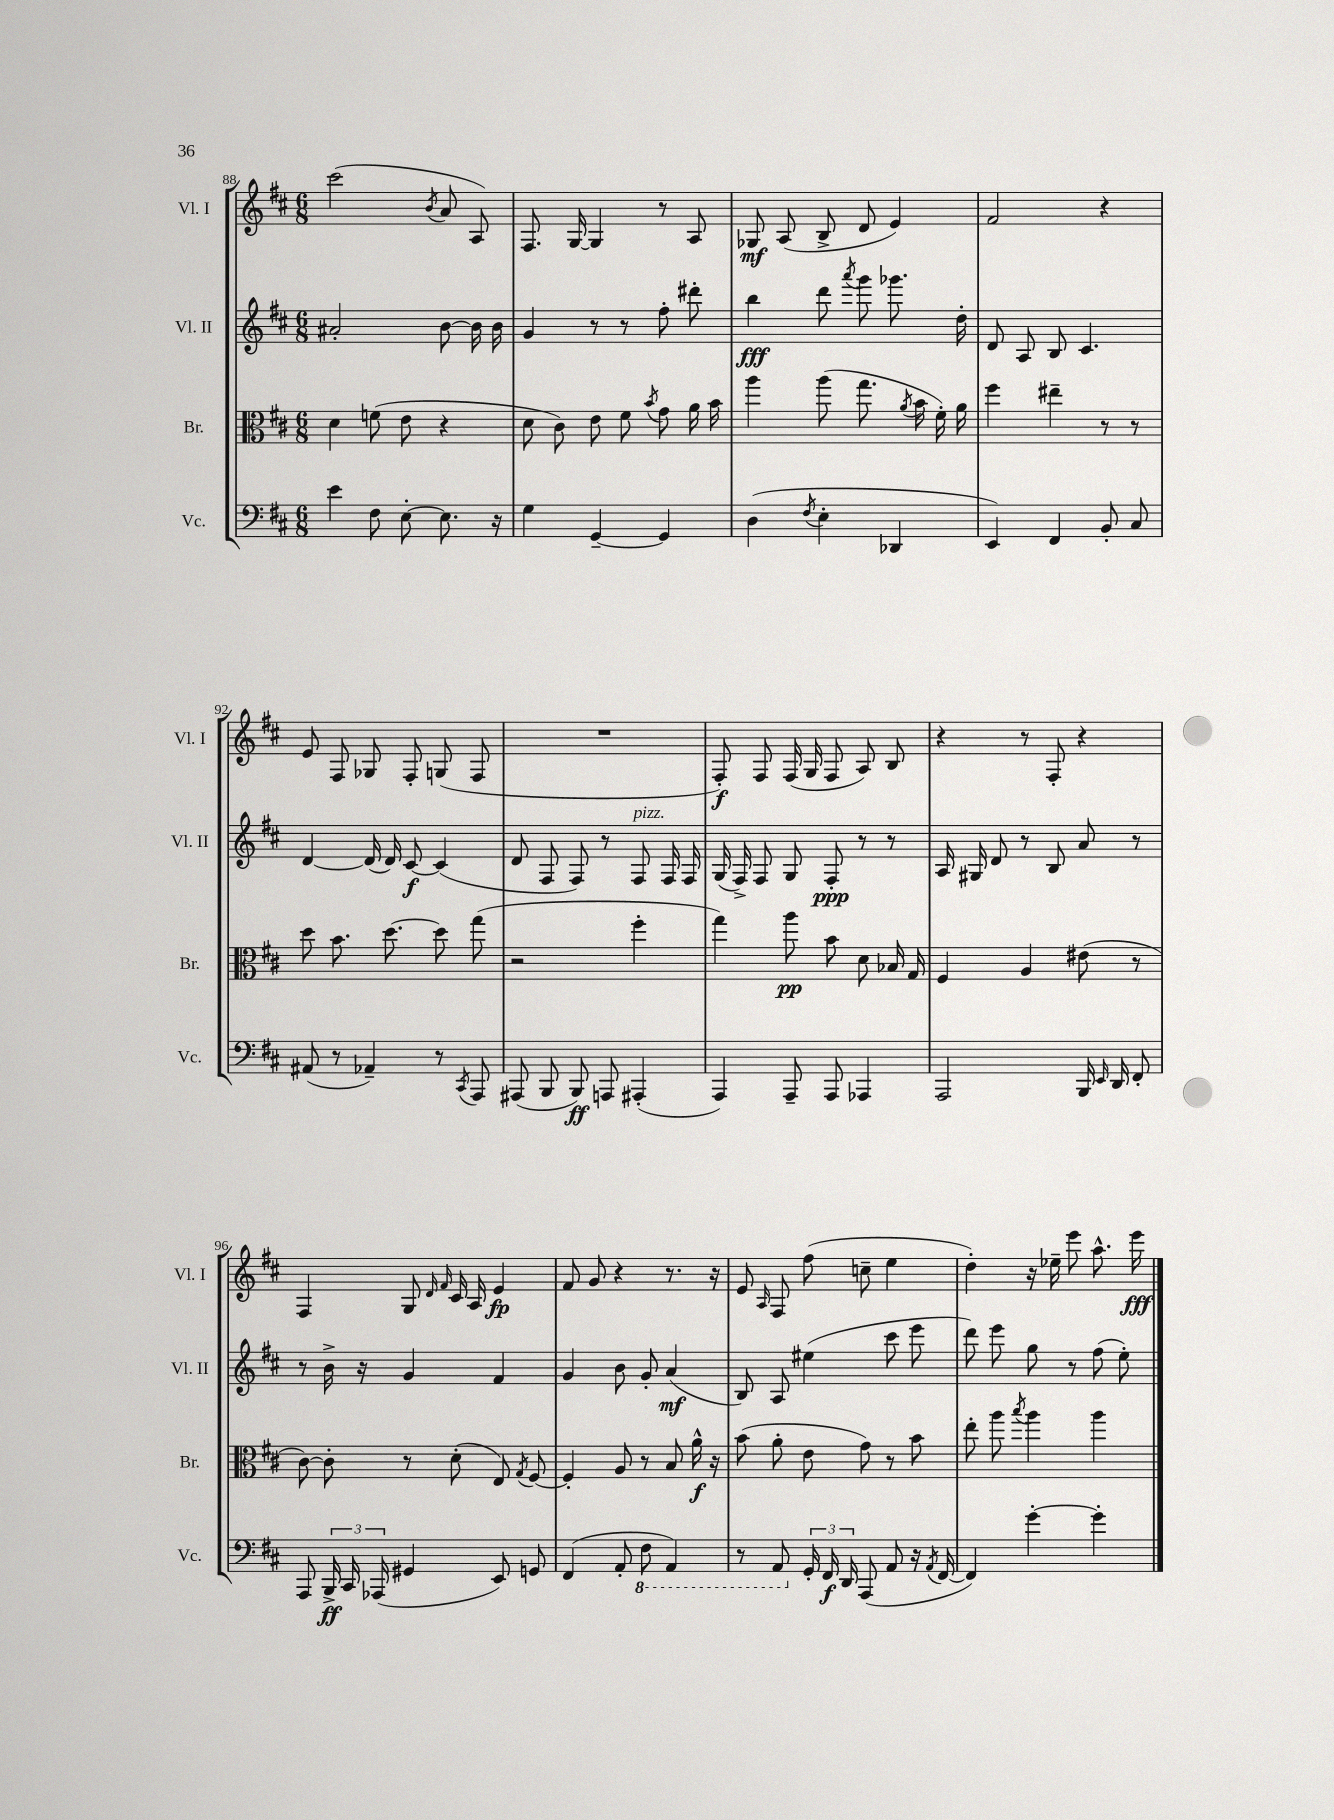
<<
\new StaffGroup <<
\new Staff = "s0" \with { instrumentName = "Vl. I" shortInstrumentName = "Vl. I" } {
    \clef treble \key d \major \numericTimeSignature \time 6/8
    \autoBeamOff cis'''2( \acciaccatura { b'8 } a'8 a8) |
    fis8. g16~ g4 r8 a8 |
    ges8\mf a8( b8-> d'8 e'4) |
    fis'2 r4 |
    e'8 fis8 ges8 fis8-. g8( fis8 |
    R2. |
    fis8-.\f) fis8 fis16( g16 fis8 a8) b8 |
    r4 r8 fis8-. r4 |
    fis4 g8 \grace { d'16 fis'16 } cis'16 a16 e'4\fp |
    fis'8 g'8 r4 r8. r16 |
    e'8 \grace { a16 } fis8 fis''8( c''8-- e''4 |
    d''4-.) r16 ees''16-- e'''8 a''8.-^ e'''16\fff \bar "|." |
}
\new Staff = "s1" \with { instrumentName = "Vl. II" shortInstrumentName = "Vl. II" } {
    \clef treble \key d \major \numericTimeSignature \time 6/8
    \autoBeamOff ais'2-. b'8~ b'16 b'16 |
    g'4 r8 r8 fis''8-. dis'''8-. |
    b''4\fff d'''8 \acciaccatura { a'''8 } g'''8 ges'''8. d''16-. |
    d'8 a8 b8 cis'4. |
    d'4~ d'16( d'16) cis'8~\f cis'4( |
    d'8 fis8 fis8) r8 fis8^\markup { \italic "pizz." } fis16 fis16 |
    g16( fis16->) fis8 g8 fis8-.\ppp r8 r8 |
    a16 gis16 d'8 r8 b8 a'8 r8 |
    r8 b'16-> r16 g'4 fis'4 |
    g'4 b'8 g'8-. a'4\mf( |
    b8) a8 eis''4( cis'''8 e'''8 |
    d'''8) e'''8 g''8 r8 fis''8( e''8-.) \bar "|." |
}
\new Staff = "s2" \with { instrumentName = "Br." shortInstrumentName = "Br." } {
    \clef alto \key d \major \numericTimeSignature \time 6/8
    \autoBeamOff d'4 f'8( e'8 r4 |
    d'8 cis'8) e'8 fis'8 \acciaccatura { b'8 } g'8 a'16 b'16 |
    a''4 a''8( g''8. \acciaccatura { a'8 } b'16 fis'16-.) a'16 |
    fis''4 eis''4-- r8 r8 |
    d''8 b'8. d''8.~ d''8 g''8( |
    r2 fis''4-. |
    g''4) a''8\pp b'8 d'8 bes16 g16 |
    fis4 a4 eis'8( r8 |
    cis'8~) cis'8-. r8 d'8-.( e8) \acciaccatura { g8 } fis8~ |
    fis4-. a8 r8 b8 a'16-^\f r16 |
    b'8( a'8-. e'8 g'8) r8 b'8 |
    e''8-. a''8 \acciaccatura { b''8 } a''4 a''4 \bar "|." |
}
\new Staff = "s3" \with { instrumentName = "Vc." shortInstrumentName = "Vc." } {
    \clef bass \key d \major \numericTimeSignature \time 6/8
    \autoBeamOff e'4 fis8 e8~-. e8. r16 |
    g4 g,4~-- g,4 |
    d4( \acciaccatura { fis8 } e4-. des,4 |
    e,4) fis,4 b,8-. cis8 |
    ais,8( r8 aes,4--) r8 \acciaccatura { cis,8 } a,,8 |
    ais,,8( b,,8 b,,8\ff) a,,8 ais,,4-.( |
    a,,4) a,,8-- a,,8 aes,,4 |
    a,,2 b,,16 \grace { e,16 } d,16 fis,8-. |
    a,,8 \tuplet 3/2 { b,,16->\ff cis,16 aes,,16( } gis,4 e,8) g,8 |
    fis,4( a,8-. \ottava #-1 fis,8 a,,4) |
    r8 a,,8 \ottava #0 \tuplet 3/2 { g,16-. fis,16\f d,16 } a,,8( a,8 r16 \acciaccatura { a,8 } fis,16~ |
    fis,4) g'4~-. g'4-. \bar "|." |
}
>>
>>
\layout { \context { \Score currentBarNumber = #88 } }
